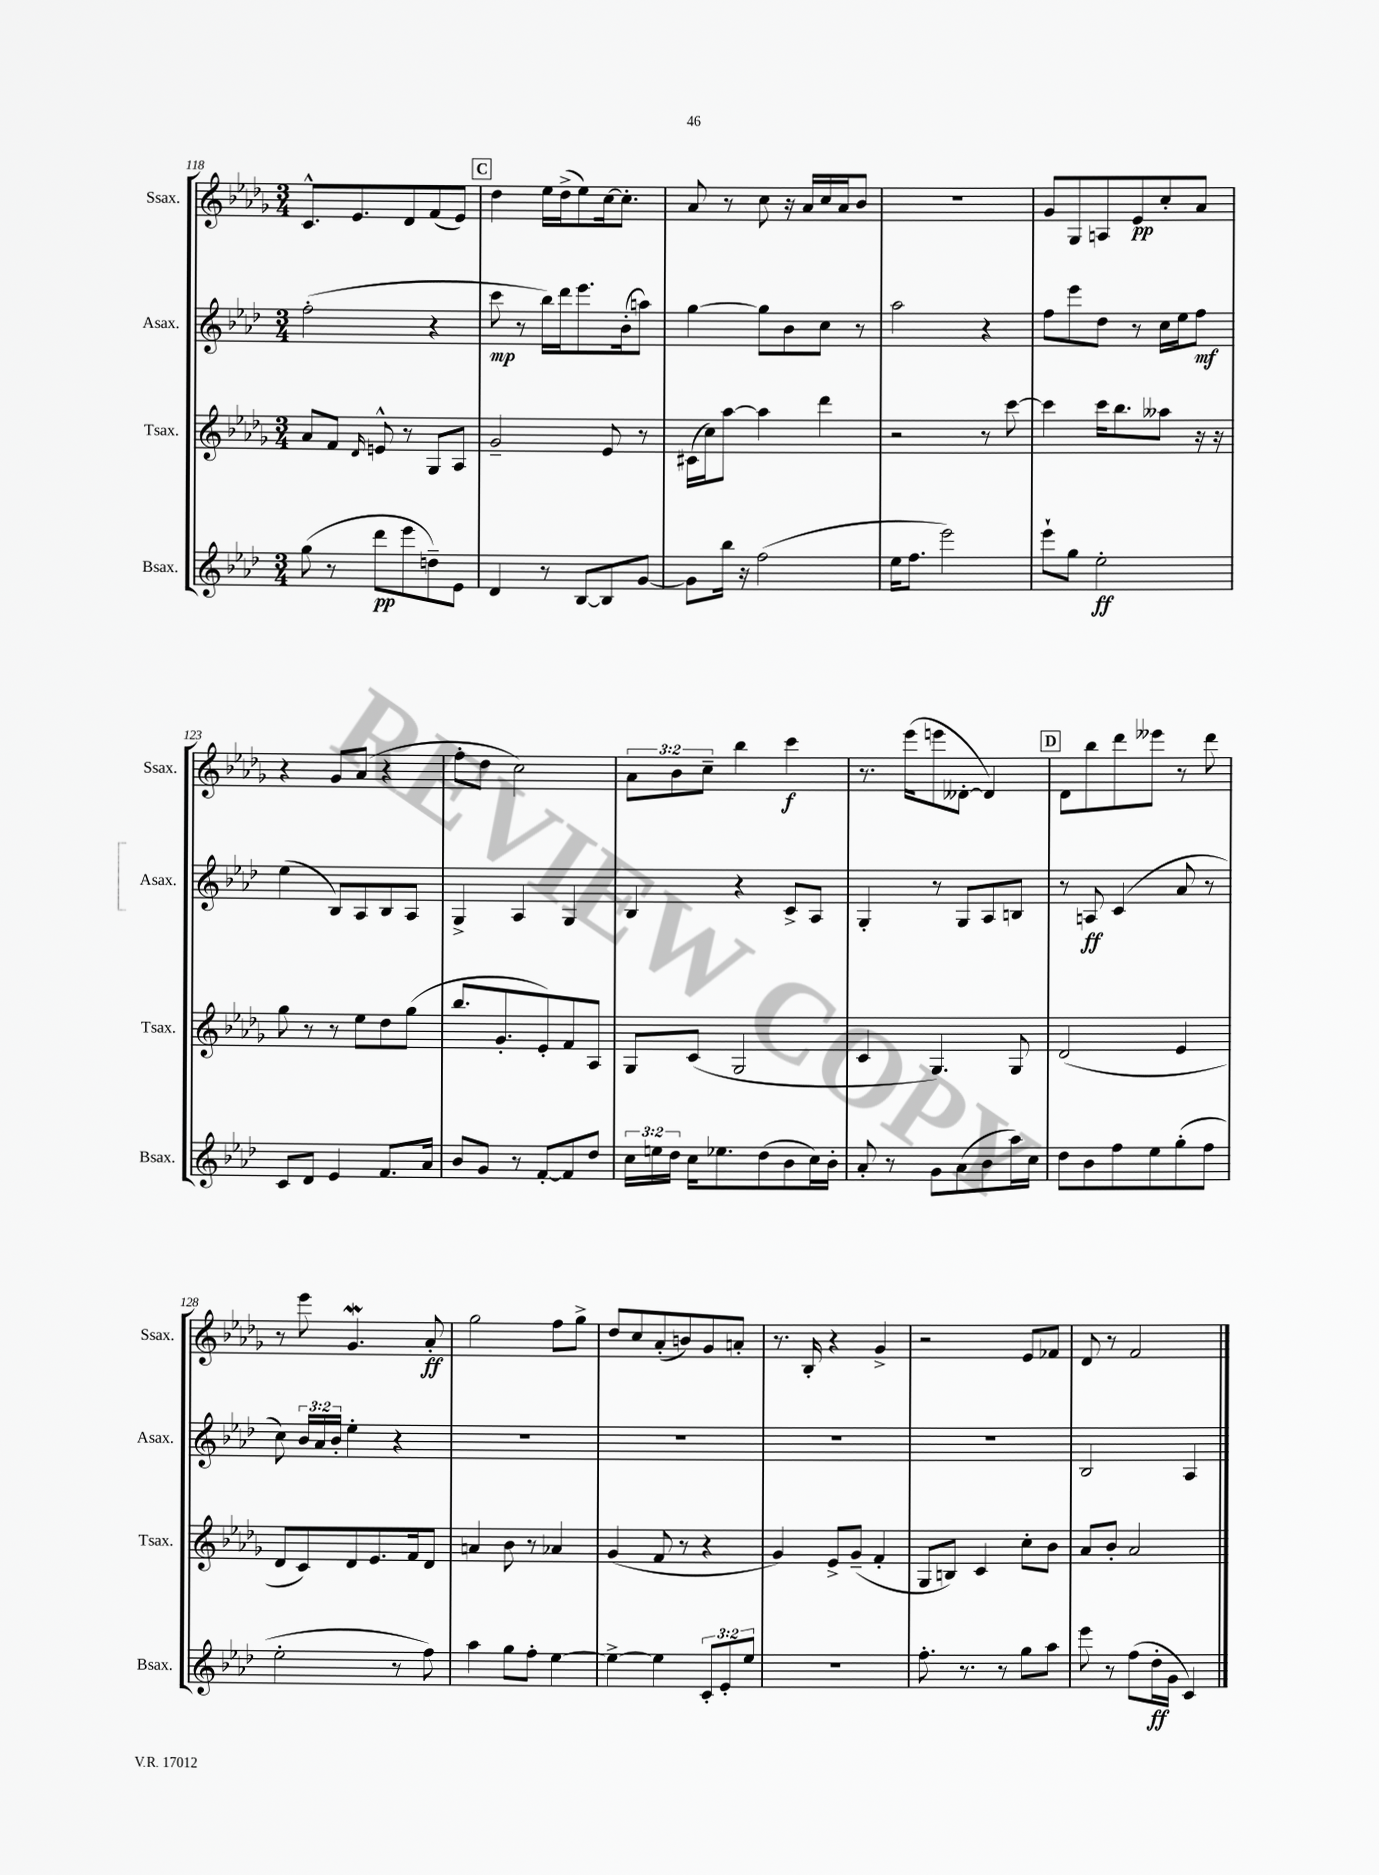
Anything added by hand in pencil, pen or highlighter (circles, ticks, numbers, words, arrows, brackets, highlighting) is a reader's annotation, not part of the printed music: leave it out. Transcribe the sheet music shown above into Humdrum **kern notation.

**kern	**dynam	**kern	**kern	**dynam	**kern	**dynam
*part4	*part4	*part3	*part2	*part2	*part1	*part1
*staff4	*staff4	*staff3	*staff2	*staff2	*staff1	*staff1
*I"Bsax.	*	*I"Tsax.	*I"Asax.	*	*I"Ssax.	*
*I'Bsax.	*	*I'Tsax.	*I'Asax.	*	*I'Ssax.	*
*clefG2	*	*clefG2	*clefG2	*	*clefG2	*
*k[b-e-a-d-]	*	*k[b-e-a-d-g-]	*k[b-e-a-d-]	*	*k[b-e-a-d-g-]	*
*M3/4	*	*M3/4	*M3/4	*	*M3/4	*
=118	=118	=118	=118	=118	=118	=118
(8gg\	.	8a-/L	(2ff'\	.	8.c^^/L	.
8r	.	8f/J	.	.	.	.
.	.	.	.	.	8.e-/	.
.	.	16qqd-/	.	.	.	.
8ddd-\L	pp	8en^^/	.	.	.	.
8eee-\	.	8r	.	.	8d-/	.
8ddn~\)	.	8G-/L	4r	.	(8f/	.
8e-\J	.	8A-/J	.	.	8e-/J)	.
!!LO:REH:place=s1:t=C
=119	=119	=119	=119	=119	=119	=119
4d-/	.	2g-~/	8ccc\	mp	4dd-\	.
.	.	.	8r	.	.	.
8r	.	.	16bb-\LL)	.	16ee-\LL	.
.	.	.	16ddd-\J	.	(16dd-^\J	.
[8B-/L	.	.	8.eee-\	.	8ee-\)	.
8B-/]	.	8e-/	.	.	[16cc\k	.
.	.	.	(16b-'\k	.	8.cc'\J]	.
[8g/J	.	8r	8aan\J)	.	.	.
=120	=120	=120	=120	=120	=120	=120
8g\L]	.	(16c#X\LL	[4gg\	.	8a-/	.
.	.	16cc\J)	.	.	.	.
16bb-\Jk	.	[8aa-\J	.	.	8r	.
16r	.	.	.	.	.	.
(2ff\	.	4aa-\]	8gg\L]	.	8cc\	.
.	.	.	8b-\	.	16r	.
.	.	.	.	.	16a-/LL	.
.	.	4ddd-\	8cc\J	.	16cc/	.
.	.	.	.	.	16a-/J	.
.	.	.	8r	.	8b-/J	.
=121	=121	=121	=121	=121	=121	=121
16ee-\KL	.	2r	2aa-\	.	2.r	.
8.ff\J	.	.	.	.	.	.
2eee-\)	.	.	.	.	.	.
.	.	8r	4r	.	.	.
.	.	[8ccc\	.	.	.	.
=122	=122	=122	=122	=122	=122	=122
8eee-`\L	.	4ccc\]	8ff\L	.	8g-/L	.
8gg\J	.	.	8eee-\	.	8G-/	.
2ee-'\	ff	16ccc\KL	8dd-\J	.	8An/	.
.	.	8.bb-\	.	.	.	.
.	.	.	8r	.	8e-/	pp
.	.	8aa--X\J	16cc\LL	.	8cc'/	.
.	.	.	16ee-\J	.	.	.
.	.	16r	8ff\J	mf	8a-/J	.
.	.	16r	.	.	.	.
!!LO:LB:g=z
=123	=123	=123	=123	=123	=123	=123
8c/L	.	8gg-\	(4ee-\	.	4r	.
8d-/J	.	8r	.	.	.	.
4e-/	.	8r	8B-/L)	.	8g-/L	.
.	.	8ee-\L	8A-/	.	(8a-/J	.
8.f/L	.	8dd-\	8B-/	.	4r	.
.	.	(8gg-\J	8A-/J	.	.	.
16a-/Jk	.	.	.	.	.	.
=124	=124	=124	=124	=124	=124	=124
8b-/L	.	8.bb-/L	4G^/	.	8ff'\L	.
8g/J	.	.	.	.	8dd-\J	.
.	.	8.g-'/	.	.	.	.
8r	.	.	4A-/	.	2cc\)	.
[8f'/L	.	8e-'/)	.	.	.	.
8f/]	.	8f/	4G/	.	.	.
8dd-/J	.	8A-/J	.	.	.	.
=125	=125	=125	=125	=125	=125	=125
24cc\LL	.	8G-/L	4B-/	.	12a-\L	.
24een\	.	.	.	.	.	.
24dd-\JJ	.	.	.	.	12b-\	.
16cc\KL	.	(8c/J	.	.	.	.
.	.	.	.	.	12cc~\J	.
8.ee-X\	.	.	.	.	.	.
.	.	2G-/	4r	.	4bb-\	.
(8dd-\	.	.	.	.	.	.
8b-\	.	.	8c^/L	.	4ccc\	f
16cc\L)	.	.	8A-/J	.	.	.
16b-'\JJ	.	.	.	.	.	.
=126	=126	=126	=126	=126	=126	=126
8a-'/	.	4c/	4G'/	.	8.r	.
8r	.	.	.	.	.	.
.	.	.	.	.	(16eee-\KL	.
8g\L	.	4.G-/)	8r	.	8eeen\	.
(8a-\	.	.	8G/L	.	[8d--X'\J	.
8b-\	.	.	8A-/	.	4d--/])	.
16aa-\L)	.	8G-/	8Bn/J	.	.	.
16cc\JJ	.	.	.	.	.	.
!!LO:REH:place=s1:t=D
=127	=127	=127	=127	=127	=127	=127
8dd-\L	.	(2d-/	8r	.	8d-\L	.
8b-\	.	.	8An/	ff	8bb-\	.
8ff\	.	.	(4c/	.	8ddd-\	.
8ee-\	.	.	.	.	8eee--X\J	.
(8gg'\	.	4e-/	8a-/	.	8r	.
8ff\J	.	.	8r	.	8ddd-\	.
!!LO:LB:g=z
=128	=128	=128	=128	=128	=128	=128
2ee-'\	.	8d-/L	8cc\)	.	8r	.
.	.	8c/)	24b-/LL	.	8eee-\	.
.	.	.	24a-/	.	.	.
.	.	.	24b-'/JJ	.	.	.
.	.	8d-/	4ee-'\	.	4.g-w/	.
.	.	8.e-/	.	.	.	.
8r	.	.	4r	.	.	.
.	.	16f/k	.	.	.	.
8ff\)	.	8d-/J	.	.	8a-'/	ff
=129	=129	=129	=129	=129	=129	=129
4aa-\	.	4an/	2.r	.	2gg-\	.
8gg\L	.	8b-\	.	.	.	.
8ff'\J	.	8r	.	.	.	.
[4ee-\	.	4a-X/	.	.	8ff\L	.
.	.	.	.	.	8gg-^\J	.
=130	=130	=130	=130	=130	=130	=130
4ee-^\_	.	(4g-/	2.r	.	8dd-/L	.
.	.	.	.	.	8cc/	.
4ee-\]	.	8f/	.	.	(8a-'/	.
.	.	8r	.	.	8bn/)	.
12c'/L	.	4r	.	.	8g-/	.
12e-'/	.	.	.	.	.	.
.	.	.	.	.	8an'/J	.
12ee-/J	.	.	.	.	.	.
=131	=131	=131	=131	=131	=131	=131
2.r	.	4g-/)	2.r	.	8.r	.
.	.	.	.	.	16B-'/	.
.	.	8e-^/L	.	.	4r	.
.	.	(8g-~/J	.	.	.	.
.	.	4f'/	.	.	4g-^/	.
=132	=132	=132	=132	=132	=132	=132
8.ff'\	.	8G-/L	2.r	.	2r	.
.	.	8Bn/J)	.	.	.	.
8.r	.	.	.	.	.	.
.	.	4c/	.	.	.	.
8r	.	.	.	.	.	.
8gg\L	.	8cc'\L	.	.	8e-/L	.
8aa-\J	.	8b-\J	.	.	8f-X/J	.
=133	=133	=133	=133	=133	=133	=133
8eee-\	.	8a-/L	2B-/	.	8d-/	.
8r	.	8b-'/J	.	.	8r	.
(8ff\L	.	2a-/	.	.	2f/	.
16dd-'\L	ff	.	.	.	.	.
16g\JJ	.	.	.	.	.	.
4c/)	.	.	4A-/	.	.	.
==	==	==	==	==	==	==
*-	*-	*-	*-	*-	*-	*-
